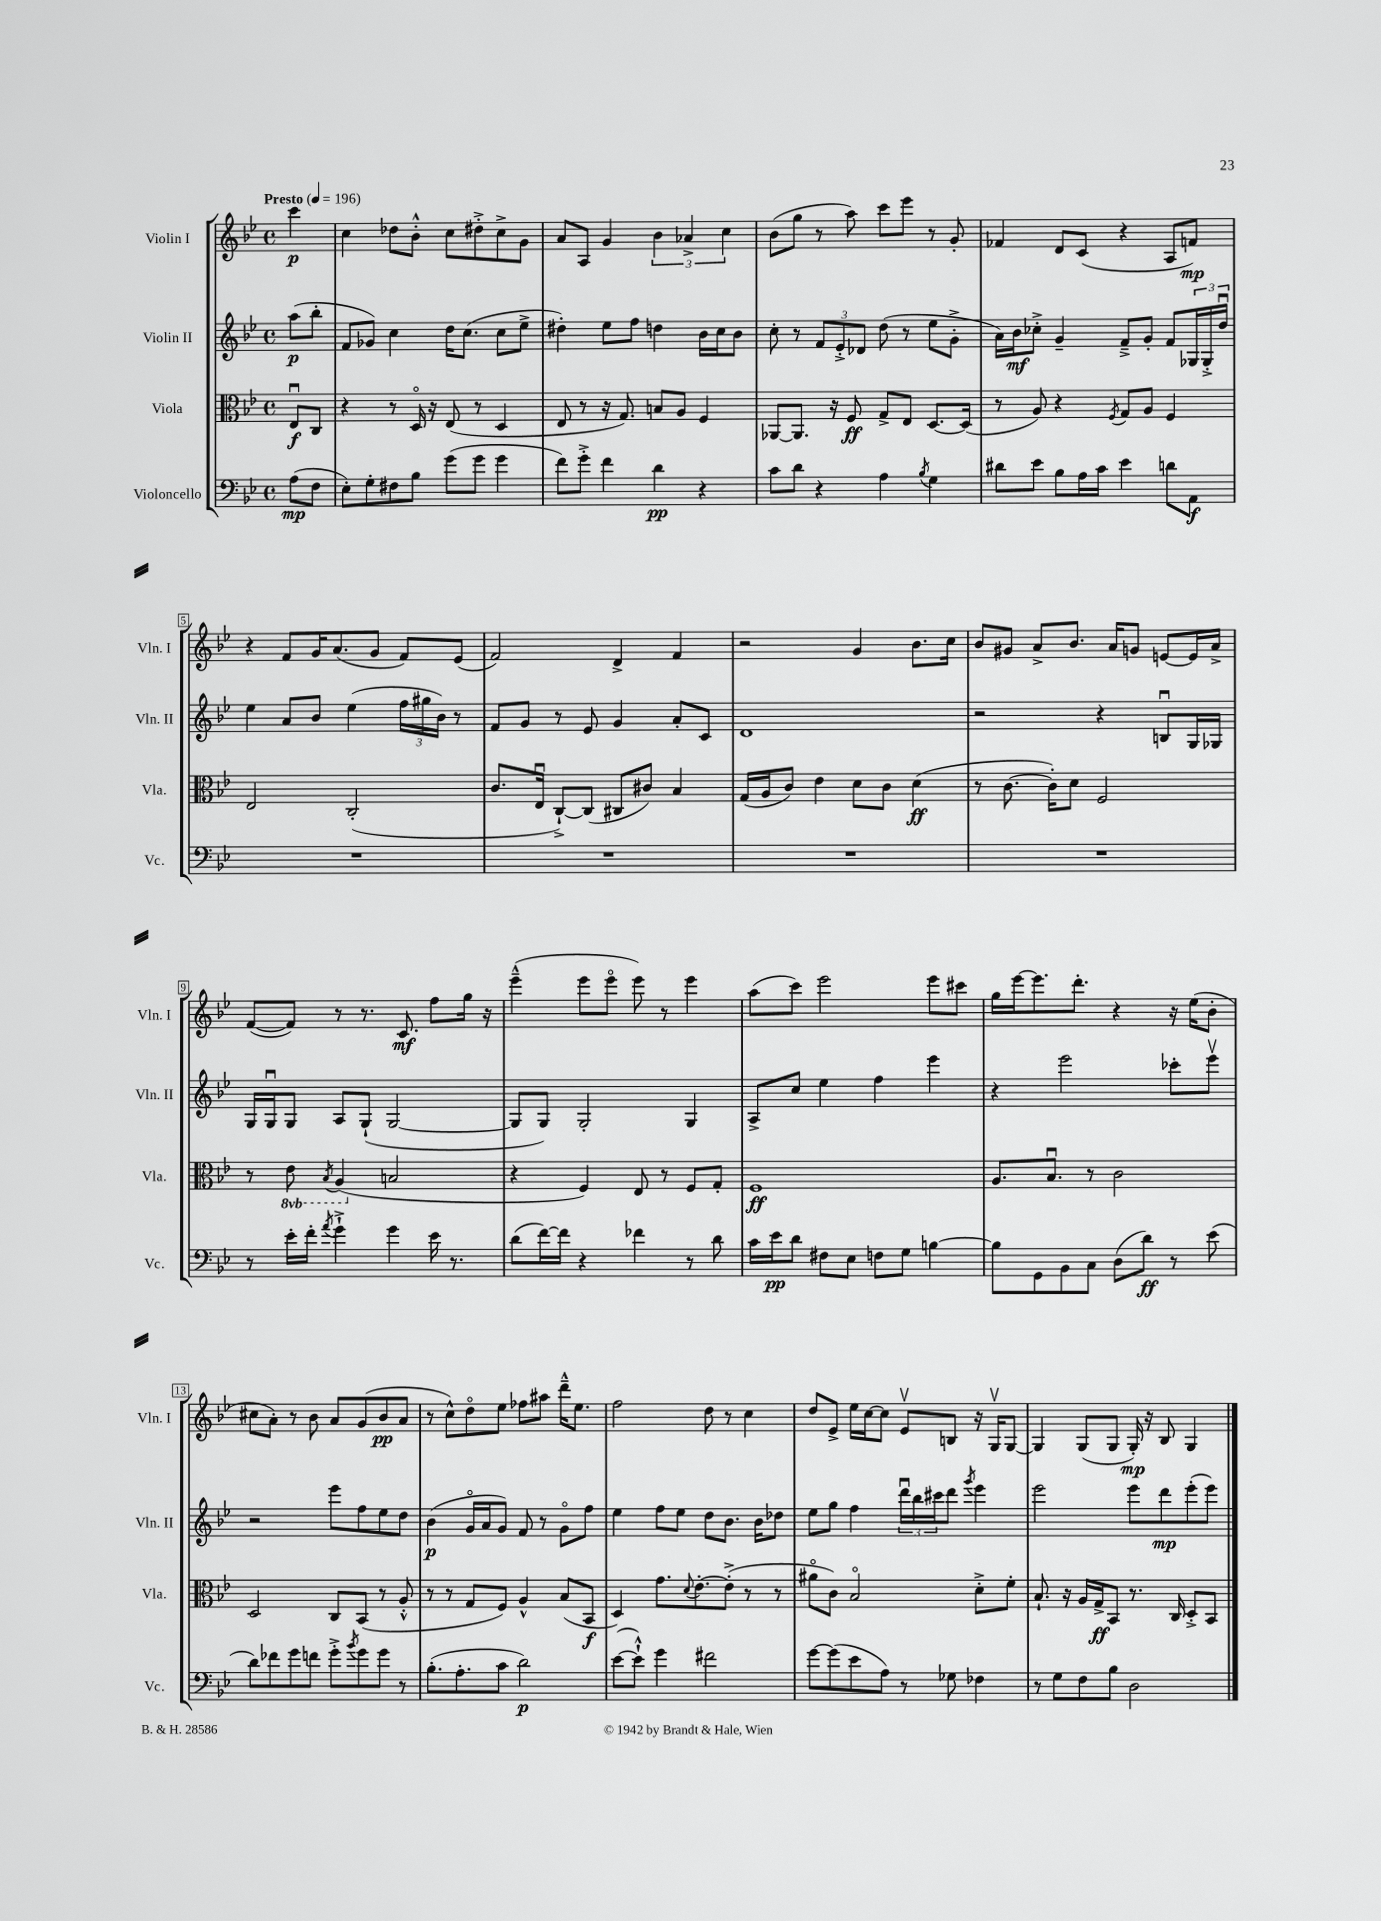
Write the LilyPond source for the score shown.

<<
\new StaffGroup <<
\new Staff = "s0" \with { instrumentName = "Violin I" shortInstrumentName = "Vln. I" } {
    \clef treble \key bes \major \defaultTimeSignature \time 4/4 \partial 4 \tempo "Presto" 4 = 196
    c'''4\p |
    c''4 des''8 bes'8-.-^ c''8 dis''8-.-> c''8-> g'8 |
    a'8 a8 g'4 \tuplet 3/2 { bes'4 aes'4-> c''4 } |
    bes'8( g''8 r8 a''8) c'''8 ees'''8 r8 g'8-. |
    fes'4 d'8 c'8( r4 a8 f'8\mp) |
    r4 f'8 g'16 a'8.( g'8 f'8) ees'8( |
    f'2) d'4-> f'4 |
    r2 g'4 bes'8. c''16 |
    bes'8 gis'8 a'8-> bes'8. a'16 g'8 e'8~ e'16 a'16-> |
    f'8~( f'8) r8 r8. c'8.\mf f''8 g''16 r16 |
    ees'''4---^( ees'''8 ees'''8\flageolet ees'''8) r8 ees'''4 |
    a''8( c'''8) ees'''2 ees'''8 cis'''8 |
    g''16 ees'''16~ ees'''8. d'''8.-. r4 r16 ees''16( bes'8-. |
    cis''8 a'8-.) r8 bes'8 a'8 g'8( bes'8\pp a'8 |
    r8 c''8-^) d''8\flageolet ees''8 fes''8 ais''8 d'''16---^ ees''8. |
    f''2 d''8 r8 c''4 |
    d''8 ees'8-> ees''16 c''16~ c''8 ees'8\upbow b8 r16 g16\upbow g8~ |
    g4 g8( g8 g16-.\mp) r16 bes8 g4 \bar "|." |
}
\new Staff = "s1" \with { instrumentName = "Violin II" shortInstrumentName = "Vln. II" } {
    \clef treble \key bes \major \defaultTimeSignature \time 4/4 \partial 4
    a''8\p( bes''8-. |
    f'8 ges'8) c''4 d''16 c''8.( c''8 ees''8-> |
    dis''4-.) ees''8 f''8 d''4 bes'16 c''16 bes'8 |
    c''8-. r8 \tuplet 3/2 { f'8 ees'8-.-> des'8 } d''8( r8 ees''8 g'8-.-> |
    a'16) bes'16\mf ces''8-.-> g'4-- f'8---> g'8-. f'8 \tuplet 3/2 { ges16 ges16-.-> d''16\downbow } |
    ees''4 a'8 bes'8 ees''4( \tuplet 3/2 { f''16 gis''16 bes'16) } r8 |
    f'8 g'8 r8 ees'8 g'4 a'8-. c'8 |
    d'1 |
    r2 r4 b8\downbow g16 ges16 |
    g16 g16\downbow g8 a8 g8-!( g2~ |
    g8 g8) g2-. g4 |
    a8-> c''8 ees''4 f''4 ees'''4 |
    r4 ees'''2 ces'''8-. ees'''8\upbow |
    r2 ees'''8 f''8 ees''8 d''8 |
    bes'4\p( g'16\flageolet a'16 g'8) f'8 r8 g'8\flageolet f''8 |
    ees''4 f''8 ees''8 d''8 bes'8. bes'16 des''8 |
    ees''8 g''8 f''4 \tuplet 3/2 { d'''16\downbow bes''16 cis'''16 } d'''8 \acciaccatura { g'''8 } ees'''4 |
    ees'''2 ees'''8 d'''8\mp ees'''8-.( ees'''8) \bar "|." |
}
\new Staff = "s2" \with { instrumentName = "Viola" shortInstrumentName = "Vla." } {
    \clef alto \key bes \major \defaultTimeSignature \time 4/4 \set Staff.ottavationMarkups = #ottavation-simple-ordinals \partial 4
    ees8\downbow\f c8 |
    r4 r8 d16\flageolet r16 ees8( r8 d4 |
    ees8 r8 r16 g8.) b8 a8 f4 |
    aes,8~ aes,8. r16 f8\ff g8-> ees8 d8.~ d16( |
    r8 a8) r4 \acciaccatura { f8 } g8 a8 f4 |
    ees2 c2-.( |
    c'8. ees16\downbow c8~-!->) c8( cis8 cis'8) bes4 |
    g16( a16 c'8) ees'4 d'8 c'8 d'4\ff( |
    r8 c'8.~ c'16-.) d'8 f2 |
    r8 \ottava #-1 ees8 \acciaccatura { bes,8 } a,4( \ottava #0 b2 |
    r4 f4) ees8 r8 f8 g8-. |
    f1\ff |
    a8. bes8.\downbow r8 c'2 |
    d2 c8 bes,8( r8 a8-.-^ |
    r8 r8 g8 f8) a4-^ bes8( bes,8\f |
    d4) g'8. \appoggiatura { d'8 } ees'8.~-. ees'8-.->( r8 r8 |
    ais'8\flageolet c'8) bes2\flageolet d'8-.-> f'8-. |
    bes8.-! r16 a16 g16->\ff bes,8 r8. c16 d8-.-> bes,8 \bar "|." |
}
\new Staff = "s3" \with { instrumentName = "Violoncello" shortInstrumentName = "Vc." } {
    \clef bass \key bes \major \defaultTimeSignature \time 4/4 \partial 4
    a8\mp( f8 |
    ees8-.) g8-. fis8 bes8 g'8( g'8 g'4 |
    f'8) g'8-.-> f'4 d'4\pp r4 |
    c'8 d'8 r4 a4 \acciaccatura { bes8 } g4 |
    dis'8 ees'8 bes8 a16 c'16 ees'4 d'8 a,8\f |
    R1 |
    R1 |
    R1 |
    R1 |
    r8 ees'16-. f'16-. \acciaccatura { a'8 } g'4-!-> g'4 ees'16 r8. |
    d'8( f'16~) f'16 r4 fes'4 r8 d'8 |
    c'16 ees'16\pp d'8 fis8 ees8 f8 g8 b4~ |
    b8 g,8 bes,8 c8 d8( d'8\ff) r8 ees'8( |
    d'8) fes'8 g'8 f'8 g'8-.-> \acciaccatura { bes'8 } g'8 g'8 r8 |
    bes8.-.( a8.-. c'8 d'2\p) |
    ees'8~( ees'8-!-^) g'4 fis'2 |
    g'8~ g'8( ees'8 a8) r8 ges8 fes4 |
    r8 g8 f8 bes8 d2 \bar "|." |
}
>>
>>
\layout { \context { \Score \override BarNumber.stencil = #(make-stencil-boxer 0.1 0.3 ly:text-interface::print) } }
